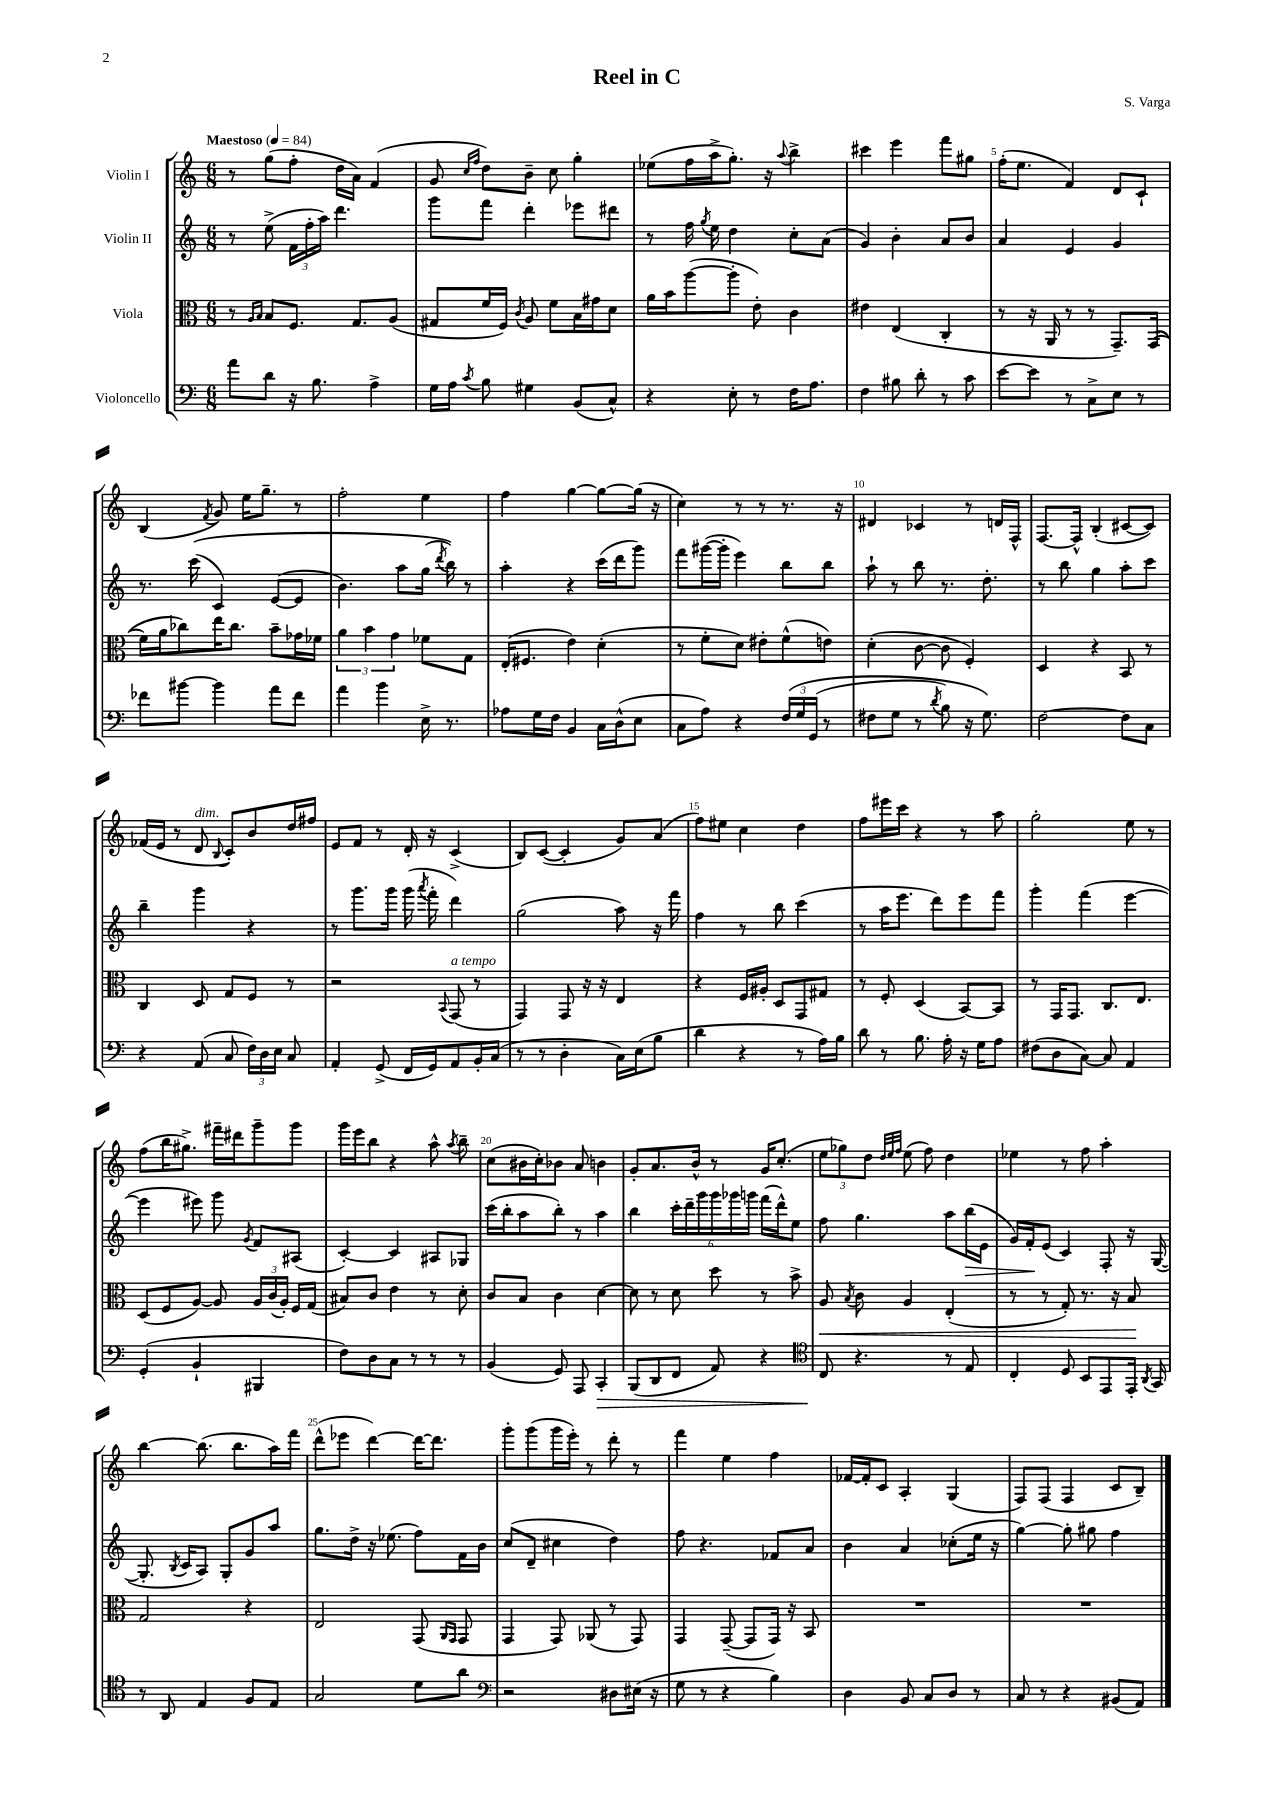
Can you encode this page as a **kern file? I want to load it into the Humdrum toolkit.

**kern	**kern	**kern	**kern
*staff4	*staff3	*staff2	*staff1
*clefF4	*clefC3	*clefG2	*clefG2
*k[]	*k[]	*k[]	*k[]
*M6/8	*M6/8	*M6/8	*M6/8
*MM84	*MM84	*MM84	*MM84
8a	8r	8r	8r
.	16qqA	.	.
.	16qqB	.	.
8d	8B	(8ee^	(8gg
16r	8.F	24f	8ff'
.	.	24ff'	.
8.B	.	.	.
.	.	24aa)	.
.	.	4.ddd	16dd
.	8.G	.	16a)
4A^	.	.	(4f
.	(8A	.	.
=	=	=	=
16G	8G#	8ggg	8g
16A	.	.	.
.	.	.	16qqcc
8qc	.	.	16qqff
8B	16f	8fff	8dd)
.	16F)	.	.
.	8qc	.	.
4G#	8A	4ddd'	8b~
.	8f	.	8cc
(8BB	16B	8eee-	4gg'
.	16g#	.	.
8C^^)	8d	8ddd#	.
=	=	=	=
4r	16a	8r	(8ee-
.	16b	.	.
.	([8aa	16ff	16ff
.	.	8qgg	.
.	.	16ee	16aa^
8E'	8aa']	4dd	8.gg')
8r	8e')	.	.
.	.	.	16r
.	.	.	8qqaa
16F	4c	8cc'	4bb^
8.A	.	.	.
.	.	(8a	.
=	=	=	=
4F	4e#	4g)	4ccc#
8B#	(4E	4b'	4eee
8d'	.	.	.
8r	4C'	8a	8fff
8c	.	8b	8gg#
=	=	=	=
[8e	8r	4a	(16ff'
.	.	.	8.ee
8e]	16r	.	.
.	16AA	.	.
8r	8r	4e	4f)
8C^	8r	.	.
8E	8.GG~)	4g	8d
8r	.	.	8c`
.	&((16GG	.	.
=	=	=	=
8f-	16f)	8.r	(4B
.	16a	.	.
[8b#	8cc-&)	.	.
.	.	&((16ccc	.
.	.	.	8qf
4b#]	16ee	4c)	8g)
.	8.cc-	.	.
.	.	.	16ee
.	.	.	8.gg~
8a	8b~	([8e	.
8f-	16g-	8e]	8r
.	16f-	.	.
=	=	=	=
4a	6a	4.b)	2ff'
.	6b	.	.
4b	.	.	.
.	6g	.	.
.	.	8aa	.
16E^	8f-	(16gg	4ee
.	.	8qddd	.
8.r	.	16bb)&)	.
.	8G	8r	.
=	=	=	=
8A-	(16E'	4aa'	4ff
.	8.F#	.	.
16G	.	.	.
16F	.	.	.
4BB	4e)	4r	[4gg
16C	(4d'	(16ccc	8gg_
(16D^^	.	16ddd	.
8E	.	8ggg)	(16gg]
.	.	.	16r
=	=	=	=
8C	8r	8fff	4cc)
8A)	8f'	([16ggg#	.
.	.	16ggg#']	.
4r	8d)	4eee)	8r
.	8e#'	.	8r
&(24F	(8f^^	8bb	8.r
24G	.	.	.
(24GG	.	.	.
8r	8e)	8bb	.
.	.	.	16r
=	=	=	=
8F#	(4d'	8aa`	4d#
8G	.	8r	.
8r	[8c	8bb	4c-
8qd	.	.	.
8B)	8c]	8.r	.
16r	4F')	.	8r
8.G&)	.	8.dd'	.
.	.	.	16d
.	.	.	16F^^
=	=	=	=
[2F	4D	8r	[8.F
.	.	8bb	.
.	.	.	16F^^]
.	4r	4gg	(4B'
8F]	8BB	8aa'	[8c#
8C	8r	8ccc	8c#])
=	=	=	=
4r	4C	4bb~	(16f-
.	.	.	16e
.	.	.	8r
(8AA	8D	4ggg	8d
.	.	.	8qqB
8C	8G	.	8c')
24F)	8F	4r	8b
24D	.	.	.
24E	.	.	.
8C	8r	.	16dd
.	.	.	16ff#
=	=	=	=
4AA'	2r	8r	8e
.	.	8.ggg	8f
(8GG^	.	.	8r
.	.	16ggg	.
16FF	.	(16ggg	16d'
.	.	8qaaa	.
16GG)	.	16fff'	16r
.	8qqBB	.	.
8AA	(8GG	4ddd)	(4c^
16BB'	8r	.	.
(16C	.	.	.
=	=	=	=
8r	4GG)	(2gg	8B)
8r	.	.	([8c
4D'	8GG	.	4c']
.	16r	.	.
.	16r	.	.
16C)	4E	8aa)	8g)
(16E	.	.	.
8B	.	16r	(8a
.	.	16fff	.
=	=	=	=
4d	4r	4ff	8ff)
.	.	.	8ee#
4r	16F	8r	4cc
.	16A#'	.	.
.	8D	8bb	.
8r	8GG	(4ccc	4dd
16A)	8G#	.	.
16B	.	.	.
=	=	=	=
8d	8r	8r	8ff
8r	8F'	16aa	16eee#
.	.	8.eee	16ccc
8.B	(4D	.	4r
.	.	8ddd)	.
16A'	.	.	.
16r	[8BB)	8eee	8r
16G	.	.	.
8A	8BB]	8fff	8aa
=	=	=	=
(8F#	8r	4ggg'	2gg'
8D	16GG	.	.
.	8.GG	.	.
[8C)	.	(4fff	.
8C]	8.C	.	.
4AA	.	[4eee	8ee
.	8.E	.	.
.	.	.	8r
=	=	=	=
(4GG'	(8D	4eee]	(8ff
.	8F	.	16bb
.	.	.	8.gg#^)
4BB`	[8A)	8eee#)	.
.	8A]	8ggg	16fff#~
.	.	.	16ddd#
.	.	8qg	.
4BBB#	24A	8f	8ggg~
.	(24c	.	.
.	24A')	.	.
.	16F	(8A#	8ggg
.	(16G	.	.
=	=	=	=
8F)	8B#)	[4c')	16ggg
.	.	.	16eee
8D	8c	.	8bb
8C	4e	4c]	4r
8r	.	.	.
8r	8r	8A#	8aa^^
.	.	.	8qaa
8r	8d'	8G-	8bb~
=	=	=	=
(4BB	8c	(16ccc	(8cc
.	.	16bb'	.
.	8B	8aa	16b#
.	.	.	16cc')
8GG)	4c	8bb')	8b-
8AAA	.	8r	8a
4CC'	[4d	4aa	4b
=	=	=	=
(8BBB	8d]	4bb	8g'
8DD	8r	.	8.a
8FF	8d	24ccc'	.
.	.	24ddd~	.
.	.	.	16b^^
.	.	24ggg	.
8AA)	8dd	24ggg	8r
.	.	24ggg-	.
.	.	24ggg	.
4r	8r	(16fff	16g
.	.	16ddd^^)	(8.cc'
.	8b^	8ee	.
=	=	=	=
*clefC4	*	*	*
8C	8A	8ff	12ee
.	.	.	12gg-)
.	8qB	.	.
4.r	8c	4.gg	.
.	.	.	12dd
.	.	.	32qqdd
.	.	.	32qqee
.	.	.	32qqff
.	4A	.	(8ee
.	.	.	8ff)
8r	(4E'	8aa	4dd
8E	.	(16bb	.
.	.	16e	.
=	=	=	=
4C'	8r	16g)	4ee-
.	.	16f'	.
.	8r	(8e	.
8D	8G')	4c)	8r
8BB	8.r	.	8ff
8EE	.	8F'	4aa'
.	16r	.	.
16EE'	8B	16r	.
8qAA	.	.	.
16GG	.	([16G	.
=	=	=	=
8r	2G	8.G']	[4bb
8AA	.	.	.
.	.	8qB	.
.	.	16c	.
4E	.	8A)	(8.bb]
.	.	8G'	.
.	.	.	8.bb
8F	4r	8g	.
8E	.	8aa	16aa)
.	.	.	16fff
=	=	=	=
2G	2E	8.gg	(8ddd^^
.	.	.	8eee-
.	.	16dd^	.
.	.	16r	[4ddd)
.	.	(8.ee-	.
8d	(8GG	8ff)	16ddd_
.	.	.	8.ddd]
.	16qqAA	.	.
.	16qqGG	.	.
8a	8GG	16f	.
.	.	16b	.
=	=	=	=
*clefF4	*	*	*
2r	4GG	(8cc	8ggg'
.	.	8d~	(8ggg
.	8GG)	4cc#	16ggg
.	.	.	16eee')
.	(8AA-	.	8r
8D#	8r	4dd)	8ddd'
(16E#	8GG)	.	8r
16r	.	.	.
=	=	=	=
8G	4GG	8ff	4fff
8r	.	4.r	.
4r	([8GG~	.	4ee
.	8GG]	.	.
4B)	16GG)	8f-	4ff
.	16r	.	.
.	8BB	8a	.
=	=	=	=
4D	2.r	4b	[16f-
.	.	.	16f-']
.	.	.	8c
8BB	.	4a	4A'
8C	.	.	.
8D	.	(8cc-'	(4G
8r	.	16ee	.
.	.	16r	.
=	=	=	=
8C	2.r	[4gg)	8F)
8r	.	.	(8F
4r	.	8gg']	4F
.	.	8gg#	.
(8BB#	.	4ff	8c
8AA)	.	.	8B~)
==	==	==	==
*-	*-	*-	*-
